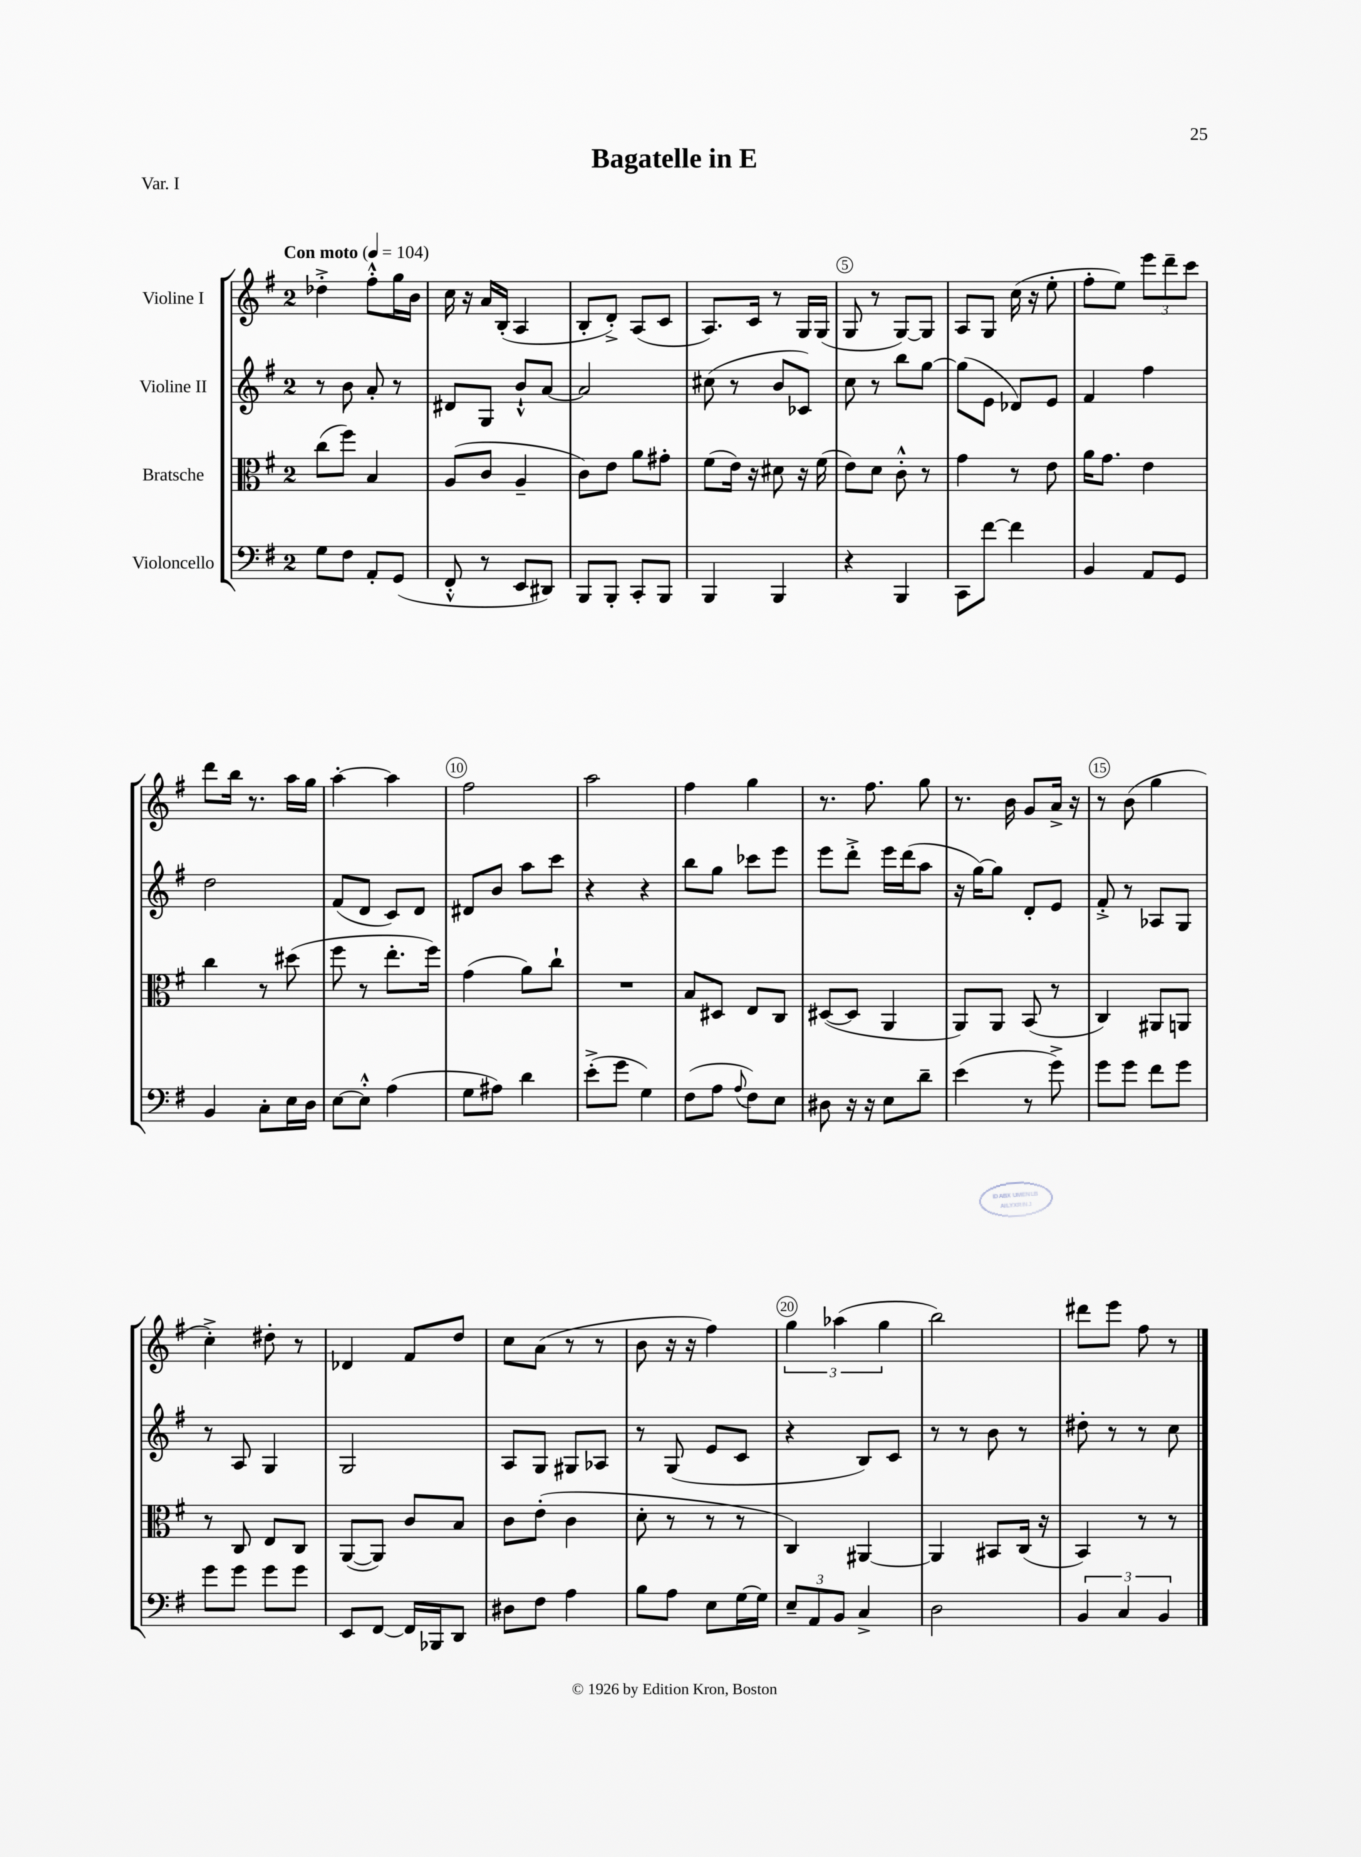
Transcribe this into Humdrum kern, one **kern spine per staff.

**kern	**kern	**kern	**kern
*staff4	*staff3	*staff2	*staff1
*clefF4	*clefC3	*clefG2	*clefG2
*k[f#]	*k[f#]	*k[f#]	*k[f#]
*M2/4	*M2/4	*M2/4	*M2/4
*MM104	*MM104	*MM104	*MM104
8G\L	(8cc\L	8r	4dd-'^\
8F#\J	8ff#\J)	8b\	.
8AA'/L	4B/	8a'/	8ff#'^^\L
(8GG/J	.	8r	16gg\L
.	.	.	16b\JJ
=	=	=	=
8FF#'^^/	(8A/L	8d#/L	16cc\
.	.	.	16r
8r	8c/J	8G/J	16a/LL
.	.	.	(16B'/JJ
8EE/L	4A~/	8b`^^/L	4A/
8DD#/J)	.	[8a/J	.
=	=	=	=
8BBB/L	8c\L)	2a/]	8B'/L
8BBB'/J	8e\J	.	8d'^/J)
8CC'/L	8a\L	.	(8A/L
8BBB/J	8g#'\J	.	8c/J
=	=	=	=
4BBB/	(8f#\L	(8cc#\	8.A/L)
.	16e\Jk)	8r	.
.	16r	.	16c/Jk
4BBB/	8d#\	8b/L	8r
.	16r	8c-/J)	16G/LL
.	(16f#\	.	(16G/JJ
=	=	=	=
4r	8e\L)	8cc\	8G/
.	8d\J	8r	8r
4BBB/	8c'^^\	8bb\L	[8G/L)
.	8r	[8gg\J	8G/]J
=	=	=	=
8CC\L	4g\	(8gg\]L	8A/L
[8f#\J	.	8e\J	8G/J
4f#\]	8r	8d-/L)	(16cc\
.	.	.	16r
.	8e\	8e/J	8ee'\
=	=	=	=
4BB/	16a\LK	4f#/	8ff#'\L
.	8.g\J	.	.
.	.	.	8ee\J)
8AA/L	4e\	4ff#\	12eee\L
.	.	.	12ddd~\
8GG/J	.	.	.
.	.	.	12ccc\J
=	=	=	=
4BB/	4cc\	2dd\	8ddd\L
.	.	.	16bb\Jk
.	.	.	8.r
8C'\L	8r	.	.
16E\L	(8dd#\	.	16aa\LL
16D\JJ	.	.	16gg\JJ
=	=	=	=
[8E\L	8ff#\	(8f#/L	[4aa'\
8E'^^\]J	8r	8d/J	.
(4A\	8.ee'\L	8c/L)	4aa\]
.	.	8d/J	.
.	16ff#\Jk)	.	.
=	=	=	=
8G\L	(4g\	8d#/L	2ff#\
8A#\J)	.	8b/J	.
4d\	8a\L)	8aa\L	.
.	8cc`\J	8ccc\J	.
=	=	=	=
(8e'^\L	2r	4r	2aa\
8g\J	.	.	.
4G\)	.	4r	.
=	=	=	=
(8F#\L	8B/L	8bb\L	4ff#\
8A\J	8D#/J	8gg\J	.
8qqA/	.	.	.
8F#\L)	8E/L	8ccc-\L	4gg\
8E\J	8C/J	8eee\J	.
=	=	=	=
8D#\	([8D#/L	8eee\L	8.r
16r	8D#/]J	8ddd'^\J	.
16r	.	.	8.ff#\
8E\L	4AA/	16eee\LL	.
.	.	(16ddd\J	.
8d~\J	.	8aa\J	8gg\
=	=	=	=
(4e\	8AA/L)	16r	8.r
.	.	[16gg\LK)	.
.	8AA/J	8gg\]J	.
.	.	.	16b\
8r	(8BB/	8d'/L	8g/L
8g^\)	8r	8e/J	16a^/Jk
.	.	.	16r
=	=	=	=
8g\L	4C/)	8f#'^/	8r
8g\J	.	8r	(8b\
8f#\L	8AA#/L	8A-/L	4gg\
8g\J	8AA/J	8G/J	.
=	=	=	=
8g\L	8r	8r	4cc'^\)
8g\J	8C/	8A/	.
8g\L	8E/L	4G/	8dd#'\
8g\J	8C/J	.	8r
=	=	=	=
8EE/L	([8AA/L	2G/	4d-/
[8FF#/J	8AA/]J)	.	.
16FF#/]LL	8c/L	.	8f#/L
16BBB-/J	.	.	.
8DD/J	8B/J	.	8dd/J
=	=	=	=
8D#\L	8c\L	8A/L	8cc\L
8F#\J	(8e'\J	8G/J	(8a\J
4A\	4c\	8G#/L	8r
.	.	8A-/J	8r
=	=	=	=
8B\L	8d'\	8r	8b\
8A\J	8r	(8G/	16r
.	.	.	16r
8E\L	8r	8e/L	4ff#\)
[16G\L	8r	8c/J	.
16G\]JJ	.	.	.
=	=	=	=
12E~/L	4C/)	4r	6gg\
12AA/	.	.	.
12BB/J	.	.	(6aa-\
4C^/	[4AA#/	8B/L)	.
.	.	.	6gg\
.	.	8c/J	.
=	=	=	=
2D\	4AA#/]	8r	2bb\)
.	.	8r	.
.	8BB#/L	8b\	.
.	(16C/Jk	8r	.
.	16r	.	.
=	=	=	=
6BB/	4BB/)	8dd#'\	8ddd#\L
.	.	8r	8eee\J
6C/	.	.	.
.	8r	8r	8ff#\
6BB/	.	.	.
.	8r	8cc\	8r
==	==	==	==
*-	*-	*-	*-
